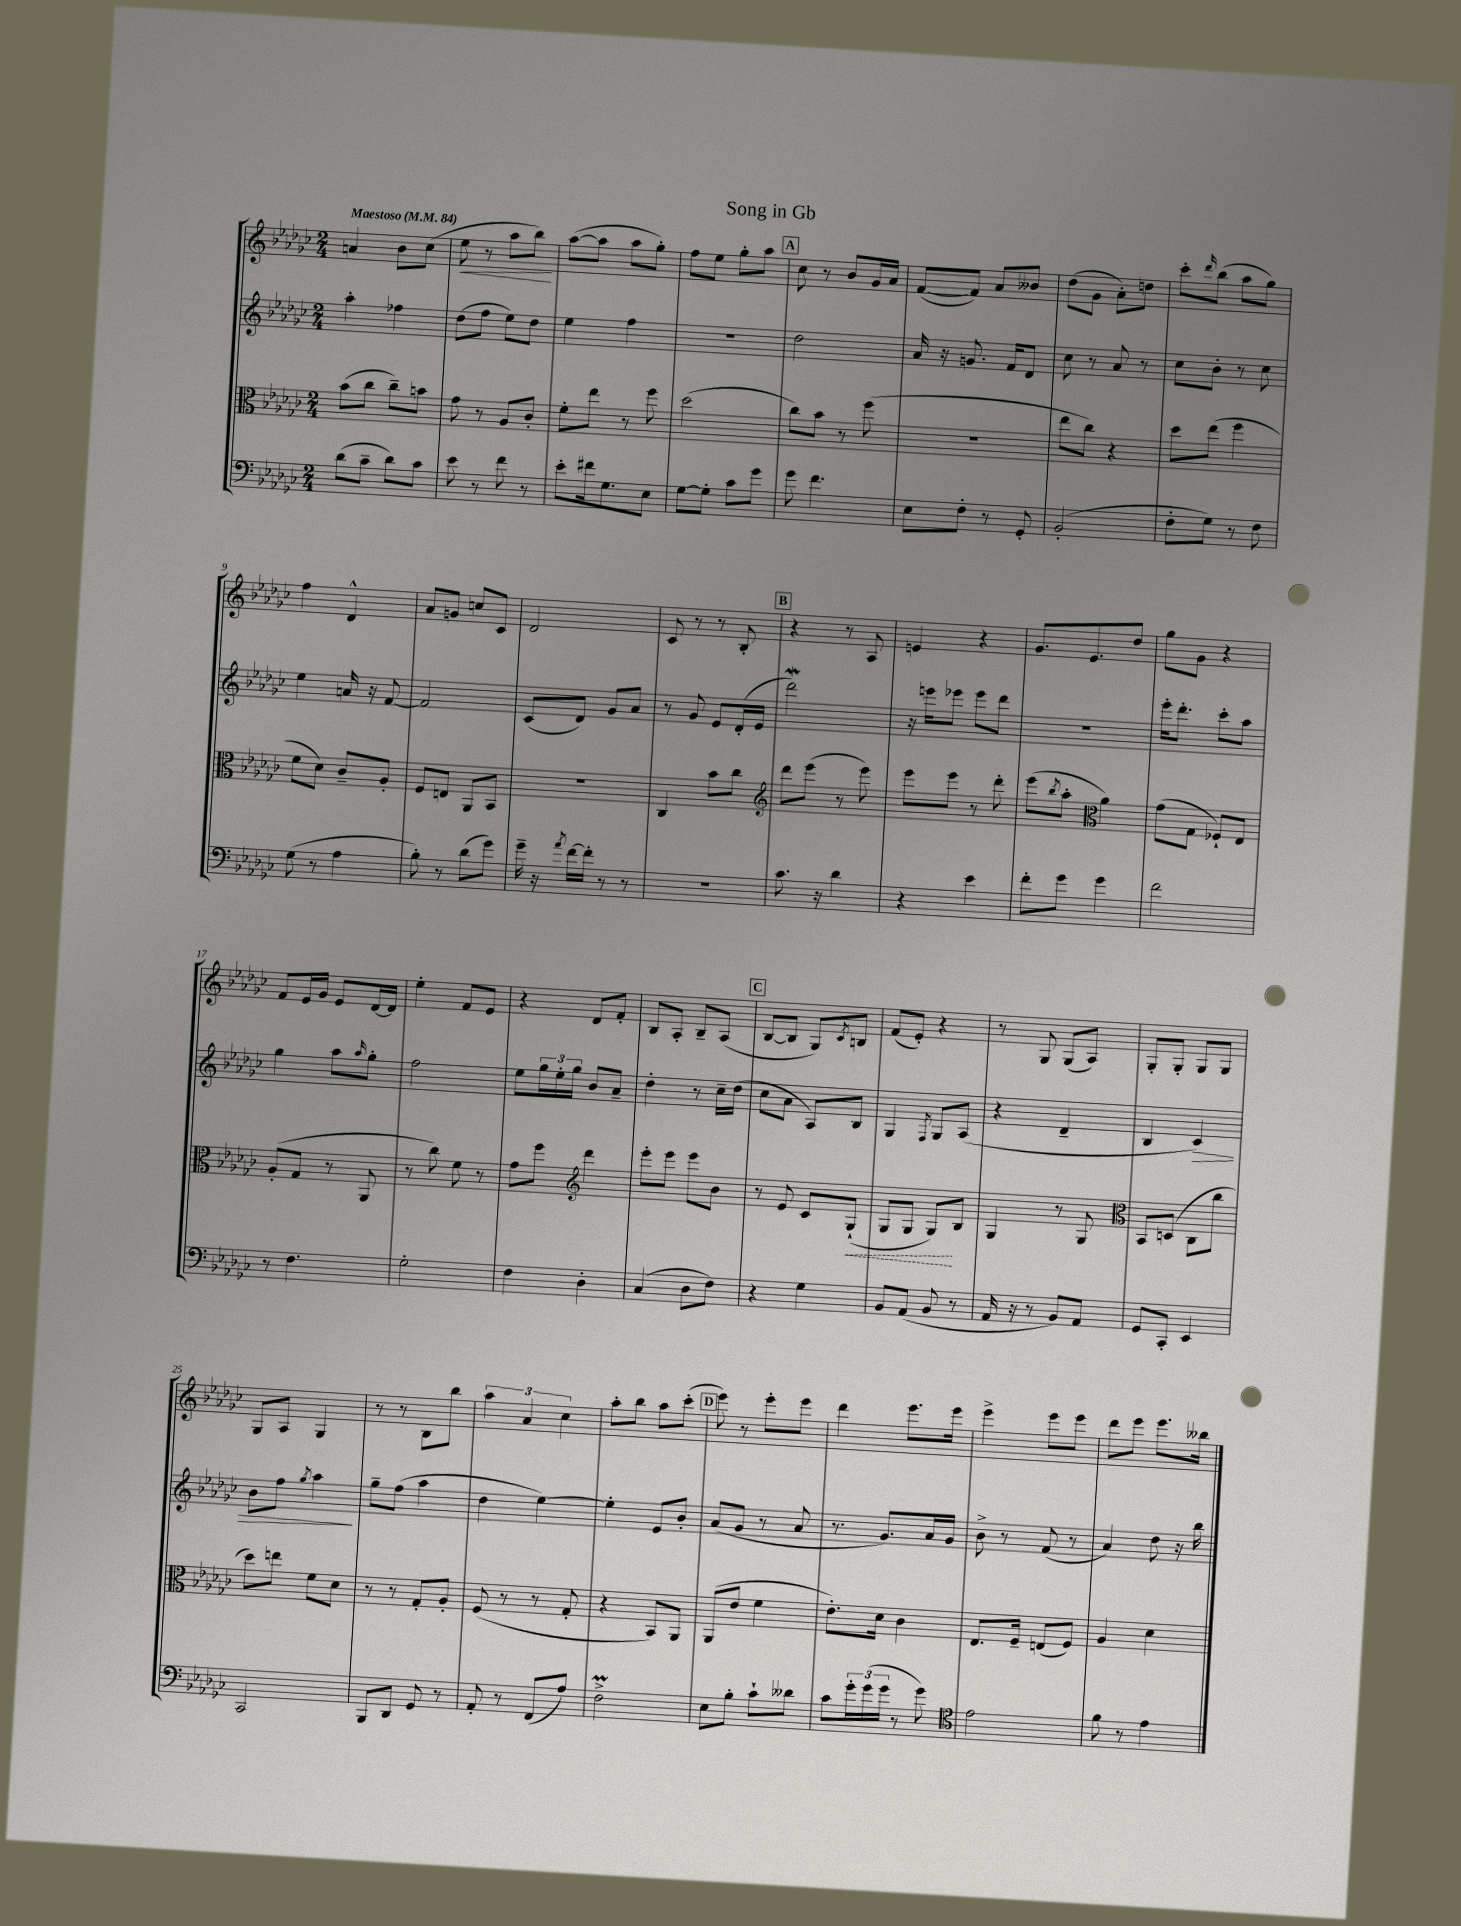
\header { title = "Song in Gb" }
<<
\new StaffGroup <<
\new Staff = "s0" {
    \clef treble \key ges \major \numericTimeSignature \time 2/4 \tempo "Maestoso" 4 = 84
    a'4 bes'8 ces''8( |
    ees''8\< r8 aes''8 bes''8\!) |
    aes''8~( aes''8 aes''8 ges''8-.) |
    f''8 ees''8 ges''8-. aes''8 |
    \mark \markup { \box "A" } ces''8 r8 bes'8 ges'16 aes'16 |
    f'8~( f'8) aes'8 beses'8 |
    des''8( ges'8 aes'8-.) d''8 |
    ces'''8-. \grace { des'''16 } bes''8( aes''8 ges''8) |
    f''4 des'4-^ |
    aes'8 g'8 c''8 ces'8 |
    des'2 |
    ces'8 r8 r8 bes8-. |
    \mark \markup { \box "B" } r4 r8 aes8 |
    e'4 r4 |
    ges'8. ees'8. des''8 |
    ges''8 ges'8 r4 |
    f'8 ees'16 ges'16 ees'8 des'16~ des'16 |
    ees''4-. f'8 ees'8 |
    r4 des'8 f'8-. |
    bes8 aes8-. bes8-- aes8( |
    \mark \markup { \box "C" } bes8~ bes8 ges8) \acciaccatura { ces'8 } b8 |
    f'8( ees'8-.) r4 |
    r8 ges8 ges8( aes8) |
    ges8-. ges8-. ges8 ges8 |
    ges8 aes8 ges4 |
    r8 r8 bes8 bes''8 |
    \tuplet 3/2 { aes''4 aes'4 ces''4 } |
    aes''8-. bes''8 aes''8 ces'''8-.( |
    \mark \markup { \box "D" } ees'''8) r8 ees'''8-. ees'''8 |
    des'''4 ees'''8. ees'''16 |
    ees'''4-> ees'''8 ees'''8 |
    des'''8 ees'''8 ees'''8. beses''16 \bar "|." |
}
\new Staff = "s1" {
    \clef treble \key ges \major \numericTimeSignature \time 2/4
    aes''4-. fes''4 |
    des''8( f''8 ees''8) des''8 |
    ees''4 f''4 |
    R2 |
    \mark \markup { \box "A" } des''2 |
    aes'16 r16 g'8. f'16 des'8 |
    ces''8 r8 aes'8 r8 |
    ces''8 bes'8-. r8 ces''8 |
    ees''4 a'16 r16 f'8~ |
    f'2 |
    ces'8( des'8) ges'8 aes'8 |
    r8 ges'8 ees'8 des'16-.( ees'16 |
    \mark \markup { \box "B" } des'''2\mordent) |
    r16 e'''16 ees'''8 ees'''8 des'''8 |
    r2 |
    ees'''16-. des'''8.-. ces'''8-. aes''8 |
    ges''4 aes''8 \grace { aes''16 } ges''8-. |
    f''2 |
    ees''8 \tuplet 3/2 { ges''16 ees''16-. ges''16 } bes'8 aes'8-- |
    des''4-. r8 ces''16-- des''16( |
    \mark \markup { \box "C" } ces''8 aes'8 aes8) bes8 |
    ges4 \acciaccatura { f8 } ges8 aes8( |
    r4 des'4-- |
    bes4 ces'4\>) |
    bes'8 f''8 \acciaccatura { ges''8 } aes''4\! |
    ges''8-- f''8( aes''4 |
    des''4 ees''4~) |
    ees''4-. ees'8 bes'8-. |
    \mark \markup { \box "D" } aes'8( ges'8 r8 aes'8 |
    r8. ges'8.) aes'16 ges'16 |
    bes'8-> r8 f'8( r8 |
    aes'4) des''8 r16 bes''16 \bar "|." |
}
\new Staff = "s2" {
    \clef alto \key ges \major \numericTimeSignature \time 2/4
    bes'8( ces''8 ces''8--) b'8 |
    ges'8 r8 aes8 ces'8-. |
    f'8-. ees''8 r8 f''8 |
    des''2( |
    \mark \markup { \box "A" } ces''8) bes'8 r8 f''8( |
    R2 |
    ees''8 ces''8) r4 |
    des''8 ees''8( f''4 |
    f'8 des'8) ces'8-- aes8-. |
    f8 e8 aes,8 bes,8 |
    r2 |
    ces4 bes'8 ces''8 |
    \mark \markup { \box "B" } \clef treble des'''8 ees'''8( r8 ees'''8) |
    ees'''8 ees'''8 r8 des'''8-. |
    ees'''8( \acciaccatura { bes''8 } aes''8-. \clef alto aes'4) |
    ges'8( ges8 fes8-!) ees8 |
    aes8-.( ges8 r8 aes,8 |
    r8 ces''8) f'8 r8 |
    ges'8 f''8 \clef treble des'''4 |
    ees'''8-. ees'''8 ees'''8 bes'8 |
    \mark \markup { \box "C" } r8 ees'8 ces'8 \once \override Hairpin.style = #'dashed-line ges8-!\<( |
    ges8 ges8 ges8\!) bes8 |
    ges4 r8 ges8 |
    \clef alto bes,8 d8( ces8 ces''8 |
    des''8) e''8 f'8 des'8 |
    r8 r8 ges8-. aes8-. |
    f8( r8 r8 ges8-. |
    r4 bes,8) aes,8 |
    \mark \markup { \box "D" } aes,8( ees'8 f'4 |
    ees'8.-.) des'16 ces'4 |
    ees8. f16-- e8( f8) |
    aes4 des'4 \bar "|." |
}
\new Staff = "s3" {
    \clef bass \key ges \major \numericTimeSignature \time 2/4
    des'8( ces'8-- des'8) ces'8 |
    ees'8 r8 f'8 r8 |
    ees'8-. fis'16 ges8. ees8 |
    ges8~ ges8-. ces'8 ges'8 |
    \mark \markup { \box "A" } ges'8 f'4. |
    ees8 f8-. r8 ges,8-. |
    bes,2-.( |
    f8-. ges8) r8 f8 |
    ges8( r8 aes4 |
    bes8-.) r8 des'8( ges'8) |
    ges'16-- r16 \acciaccatura { aes'8 } f'16~ f'16-. r8 r8 |
    R2 |
    \mark \markup { \box "B" } ces'8. r16 des'4 |
    r4 ees'4 |
    f'8-. ges'8 ges'4 |
    f'2 |
    r8 f4. |
    ges2-. |
    f4 des4-. |
    ces4( des8 f8) |
    \mark \markup { \box "C" } r4 ges4 |
    bes,8 aes,8( bes,8 r8 |
    aes,16 r16 r8 bes,8) aes,8 |
    ges,8 ces,8-. ees,4 |
    ces,2 |
    bes,,8 des,8 ges,8 r8 |
    aes,8-. r8 f,8( aes8) |
    f2->\prall |
    \mark \markup { \box "D" } ees8 bes8-. ces'8-! deses'8 |
    ces'8 \tuplet 3/2 { ges'16-. ges'16( ges'16 } r8 ges'8) |
    \clef tenor ees'2 |
    f'8 r8 ees'4 \bar "|." |
}
>>
>>
